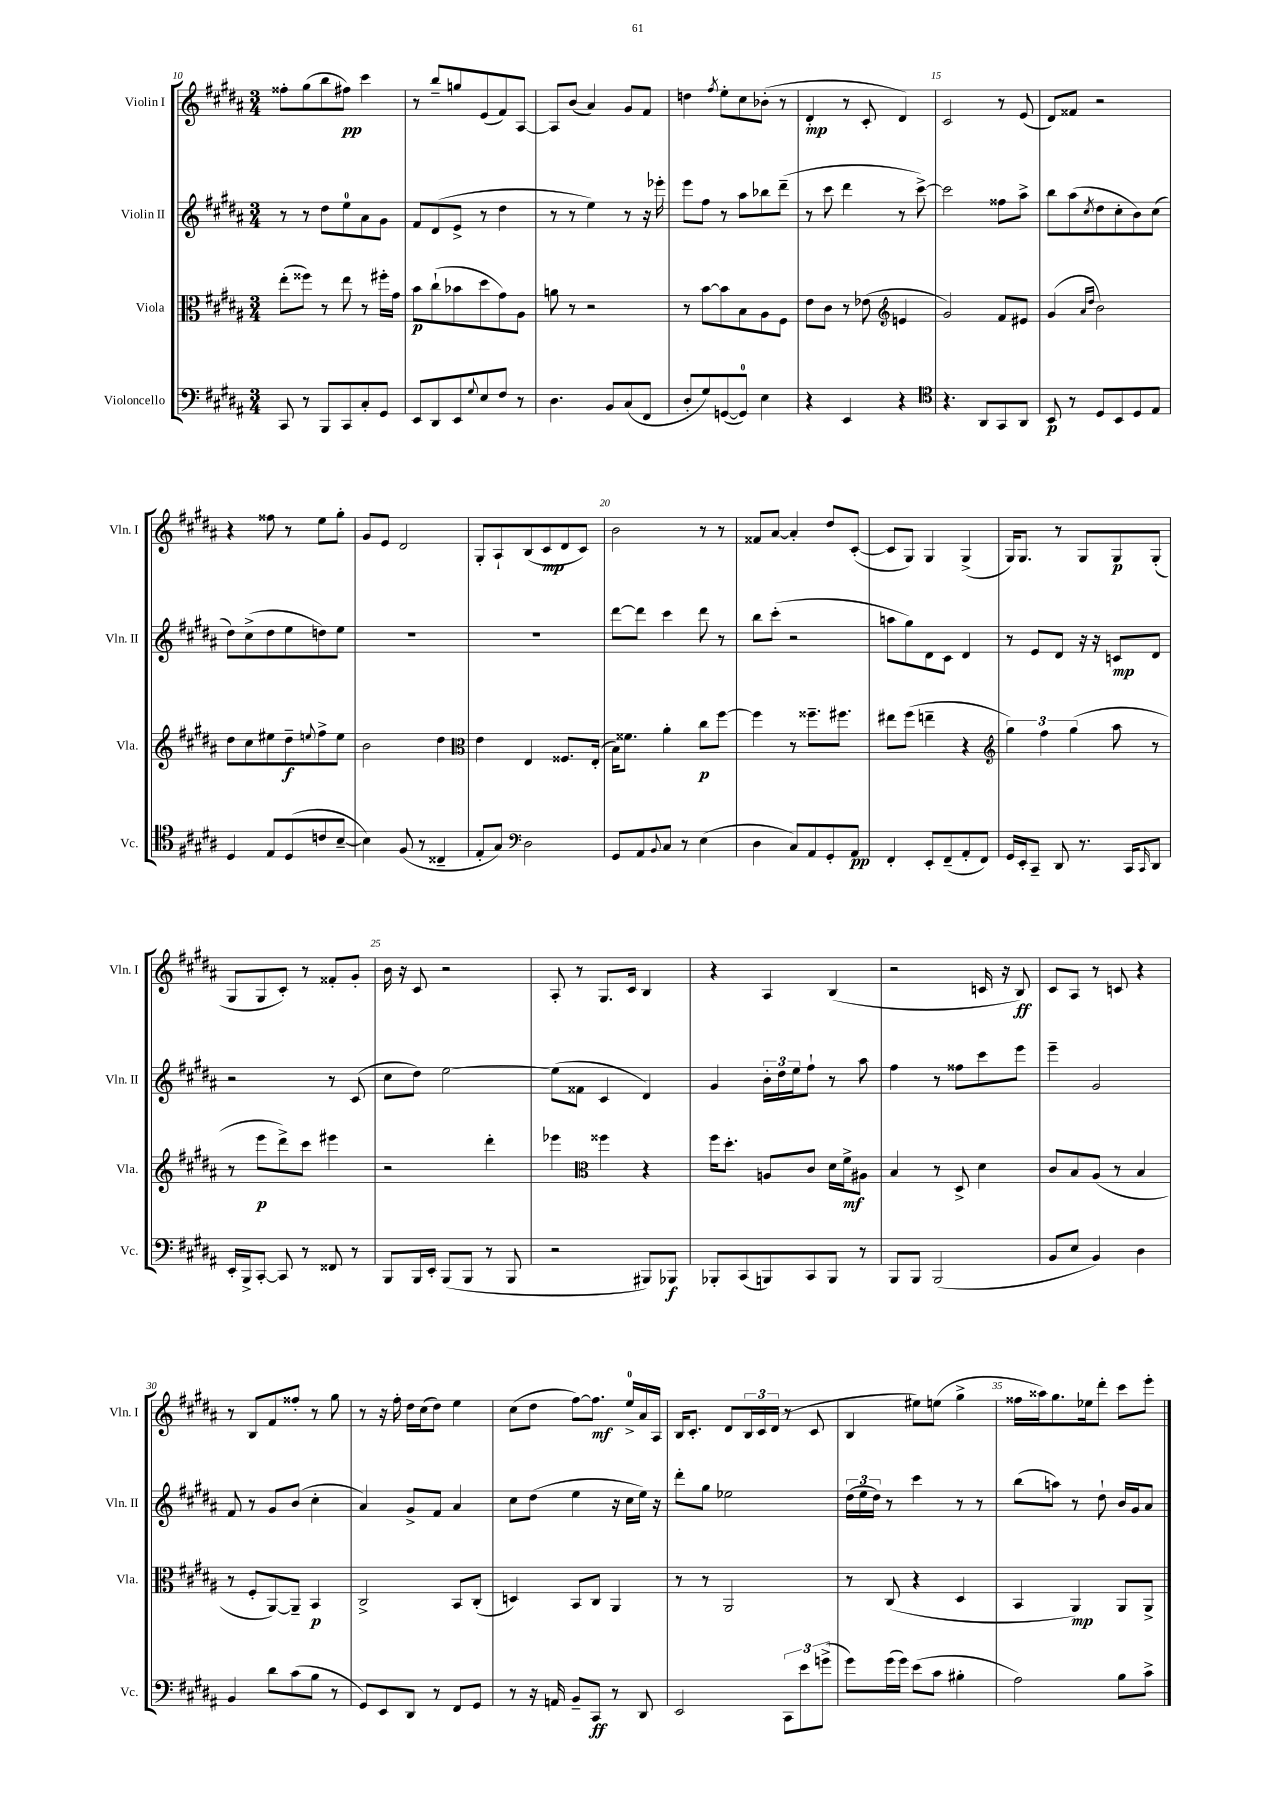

**kern	**kern	**kern	**kern
*staff4	*staff3	*staff2	*staff1
*clefF4	*clefC3	*clefG2	*clefG2
*k[f#c#g#d#a#]	*k[f#c#g#d#a#]	*k[f#c#g#d#a#]	*k[f#c#g#d#a#]
*M3/4	*M3/4	*M3/4	*M3/4
8CC#/	(8ee'\L	8r	8ff##'\L
8r	8ff##\J)	8r	(8gg#\
8BBB/L	8r	8dd#\L	8bb\
8CC#/	8ee\	8ee\	8ff#\J)
8C#'/	8r	8a#\	4ccc#\
8GG#/J	16ff#'\LL	8g#\J	.
.	16g#\JJ	.	.
=	=	=	=
8EE/L	8b\L	8f#/L	8r
8DD#/	(8cc#`\	(8d#/	8bb~/L
8EE/	8b-\	8e^/J	8gg/
8qqG#/	.	.	.
8E/	8dd#\	8r	(8e/
8F#/J	8g#\)	4dd#\	8f#/)
8r	8A#\J	.	[8A#/J
=	=	=	=
4.D#\	8a\	8r	8A#/]L
.	8r	8r	(8b/J
.	2r	4ee\)	4a#/)
8BB/L	.	.	.
(8C#/	.	8r	8g#/L
8FF#/J	.	16r	8f#/J
.	.	16eee-'\	.
=	=	=	=
8D#'/L	8r	8eee\L	4dd\
8G#/)	[8b\L	8ff#\J	.
.	.	.	8qff#/
([8GG/	8b\]	8r	8ee'\L
8GG/]J)	8B\	8aa#\L	8cc#\
4E\	8A#\	8bb-\	(8b-'\J
.	8F#\J	(8ddd#~\J	8r
=	=	=	=
4r	8e\L	8r	4d#'/
.	8c#\J	8ccc#\	.
4EE/	8r	4ddd#\	8r
.	(8e-\	.	8c#'/
*	*clefG2	*	*
4r	4e/	8r	4d#/)
.	.	[8ccc#^\)	.
=	=	=	=
*clefC4	*	*	*
4.r	2g#/)	2ccc#\]	2c#/
8AA#/L	.	.	.
8GG#/	8f#/L	8ff##\L	8r
8AA#/J	8e#/J	8aa#^\J	(8e/
=	=	=	=
8BB/	(4g#/	8bb\L	8d#/L)
8r	.	(8aa#\	8f##/J
.	16qqa#/LL	.	.
.	16qqdd#/JJ	8qcc#/	.
8D#/L	2b\)	8dd#\	2r
8BB/	.	8cc#'\	.
8D#/	.	8b\)	.
8E/J	.	(8cc#\J	.
=	=	=	=
4D#/	8dd#\L	8dd#\L)	4r
.	8cc#\	(8cc#^\	.
8E/L	8ee#\	8dd#\	8ff##\
(8D#/	8dd#~\	8ee\	8r
.	8qqee/	.	.
8c/	8ff#^\	8dd\)	8ee\L
[8B~/J	8ee\J	8ee\J	8gg#'\J
=	=	=	=
4B\])	2b\	2.r	8g#/L
.	.	.	8e/J
(8F#/	.	.	2d#/
8r	.	.	.
4C##~/	4dd#\	.	.
=	=	=	=
*	*clefC3	*	*
8E'/L	4e\	2.r	8G#'/L
8G#/J)	.	.	8A#`/
*clefF4	*	*	*
2D#\	4E/	.	(8B/
.	.	.	8c#/
.	8.F##/L	.	8d#/
.	.	.	8c#/J)
.	(16E'/Jk	.	.
=	=	=	=
8GG#/L	16B\LK)	[8ddd#\L	2b\
.	8.f##\J	.	.
8AA#/	.	8ddd#\]J	.
8qqBB/	.	.	.
8C#/J	4a#'\	4ccc#\	.
8r	.	.	.
(4E\	8cc#\L	8ddd#\	8r
.	[8ff#\J	8r	8r
=	=	=	=
4D#\	4ff#\]	8bb\L	8f##/L
.	.	(8ccc#'\J	[8a#/J
8C#/L)	8r	2r	4a#'/]
8AA#/	8.ff##~\L	.	.
8GG#'/	.	.	8dd#/L
.	8.ff#\J	.	.
8AA#/J	.	.	([8c#'/J
=	=	=	=
4FF#'/	8ee#\L	8aa\L	8c#/]L
.	(8ff#\J	8gg#\)	8G#/J)
8EE'/L	4ee~\	8d#\	4G#/
(8FF#~/	.	8c#\J	.
8AA#'/	4r	4d#/	(4G#^/
8FF#/J)	.	.	.
=	=	=	=
*	*clefG2	*	*
16GG#/LL	6gg#\)	8r	16G#/LK)
16EE'/J	.	.	8.G#/J
8CC#~/J	.	8e/L	.
.	6ff#\	.	.
8DD#/	.	8d#/J	8r
.	(6gg#\	.	.
8.r	.	16r	8G#/L
.	.	16r	.
.	8aa#\	8c/L	8G#/
16CC#/LK	.	.	.
16qqCC#/	.	.	.
8DD#/J	8r	8d#/J	(8G#'/J
=	=	=	=
16EE'/LL	8r	2r	8G#/L
16BBB^/J	.	.	.
[8CC#'/J	8eee\L	.	8G#/
8CC#/]	8ddd#^\)	.	8c#'/J)
8r	8ccc#\J	.	8r
8FF##/	4eee#\	8r	8f##'/L
8r	.	(8c#/	8g#'/J
=	=	=	=
8BBB/L	2r	8cc#\L	16b\
.	.	.	16r
16BBB/L	.	8dd#\J)	8c#/
16EE'/JJ	.	.	.
(8BBB/L	.	[2ee\	2r
8BBB/J	.	.	.
8r	4ddd#'\	.	.
8BBB/	.	.	.
=	=	=	=
2r	4eee-\	(8ee\]L	8A#'/
.	.	8f##\J	8r
*	*clefC3	*	*
.	4ff##\	4c#/	8.G#/L
.	.	.	16c#/Jk
8BBB#/L)	4r	4d#/)	4B/
8BBB-/J	.	.	.
=	=	=	=
8BBB-'/L	16ff#\LK	4g#/	4r
.	8.dd#'\J	.	.
(8CC#/	.	.	.
8BBB/)	8A/L	24b'\LL	4A#/
.	.	24dd#\	.
.	.	24ee\J	.
8CC#/	8c#/J	8ff#`\J	.
8BBB/J	16d#\LL	8r	(4B/
.	16f#^\J	.	.
8r	8A#\J	8aa#\	.
=	=	=	=
8BBB/L	4B/	4ff#\	2r
8BBB/J	.	.	.
(2BBB/	8r	8r	.
.	8D#^/	8ff##\L	.
.	4d#\	8ccc#\	16c/
.	.	.	16r
.	.	8eee\J	8B/)
=	=	=	=
8BB/L	8c#/L	4eee~\	8c#/L
8E/J	8B/	.	8A#/J
4BB/)	(8A#/J	2g#/	8r
.	8r	.	8c/
4D#\	4B/	.	4r
=	=	=	=
4BB/	8r	8f#/	8r
.	8F#'/L	8r	8B/L
8d#\L	[8AA#/)	8g#/L	8f#/
(8c#\	8AA#~/]J	(8b/J	8ff##'/J
8B\J	4BB/	4cc#'\	8r
8r	.	.	8gg#\
=	=	=	=
8GG#/L)	2C#^/	4a#/)	8r
8EE/	.	.	16r
.	.	.	16ff#'\
8DD#/J	.	8g#^/L	16dd#\LL
.	.	.	(16cc#\J
8r	.	8f#/J	8dd#\J)
8FF#/L	8BB/L	4a#/	4ee\
8GG#/J	(8C#'/J	.	.
=	=	=	=
8r	4D/)	8cc#\L	(8cc#\L
16r	.	(8dd#\J	8dd#\J
16AA/	.	.	.
8BB~/L	8BB/L	4ee\	[8ff#\L)
8CC#/J	8C#/J	.	8.ff#\]J
8r	4AA#/	16r	.
.	.	16cc#\LL	16ee^/LL
8DD#/	.	16ee\JJ)	16a#/
.	.	16r	16A#/JJ
=	=	=	=
2EE/	8r	8ddd#'\L	16B/LK
.	.	.	8.c#'/J
.	8r	8gg#\J	.
.	2AA#/	2ee-\	8d#/L
.	.	.	24B/L
.	.	.	24c#/
.	.	.	(24d#/JJ
12CC#\L	.	.	8r
12e\	.	.	.
.	.	.	8c#/
(12g^\J	.	.	.
=	=	=	=
8g#\L)	8r	(24dd#\LL	4B/
.	.	24ee\	.
.	.	24dd#\JJ)	.
(16g#\L	(8C#/	8r	.
16g#\JJ)	.	.	.
(8e\L	4r	4ccc#\	8ee#\L)
8c#\J	.	.	(8ee\J
4B#'\	4D#/	8r	4gg#^\
.	.	8r	.
=	=	=	=
2A#\)	4BB/	(8bb\L	16ff##\LL
.	.	.	16aa##\J)
.	.	8aa\J)	8.gg#\
.	4AA#/)	8r	.
.	.	.	16ee-\k
.	.	8dd#`\	8ddd#'\J
8B\L	8AA#/L	16b/LL	8ccc#\L
.	.	16g#/J	.
8c#^\J	8AA#^/J	8a#/J	8eee'\J
==	==	==	==
*-	*-	*-	*-
